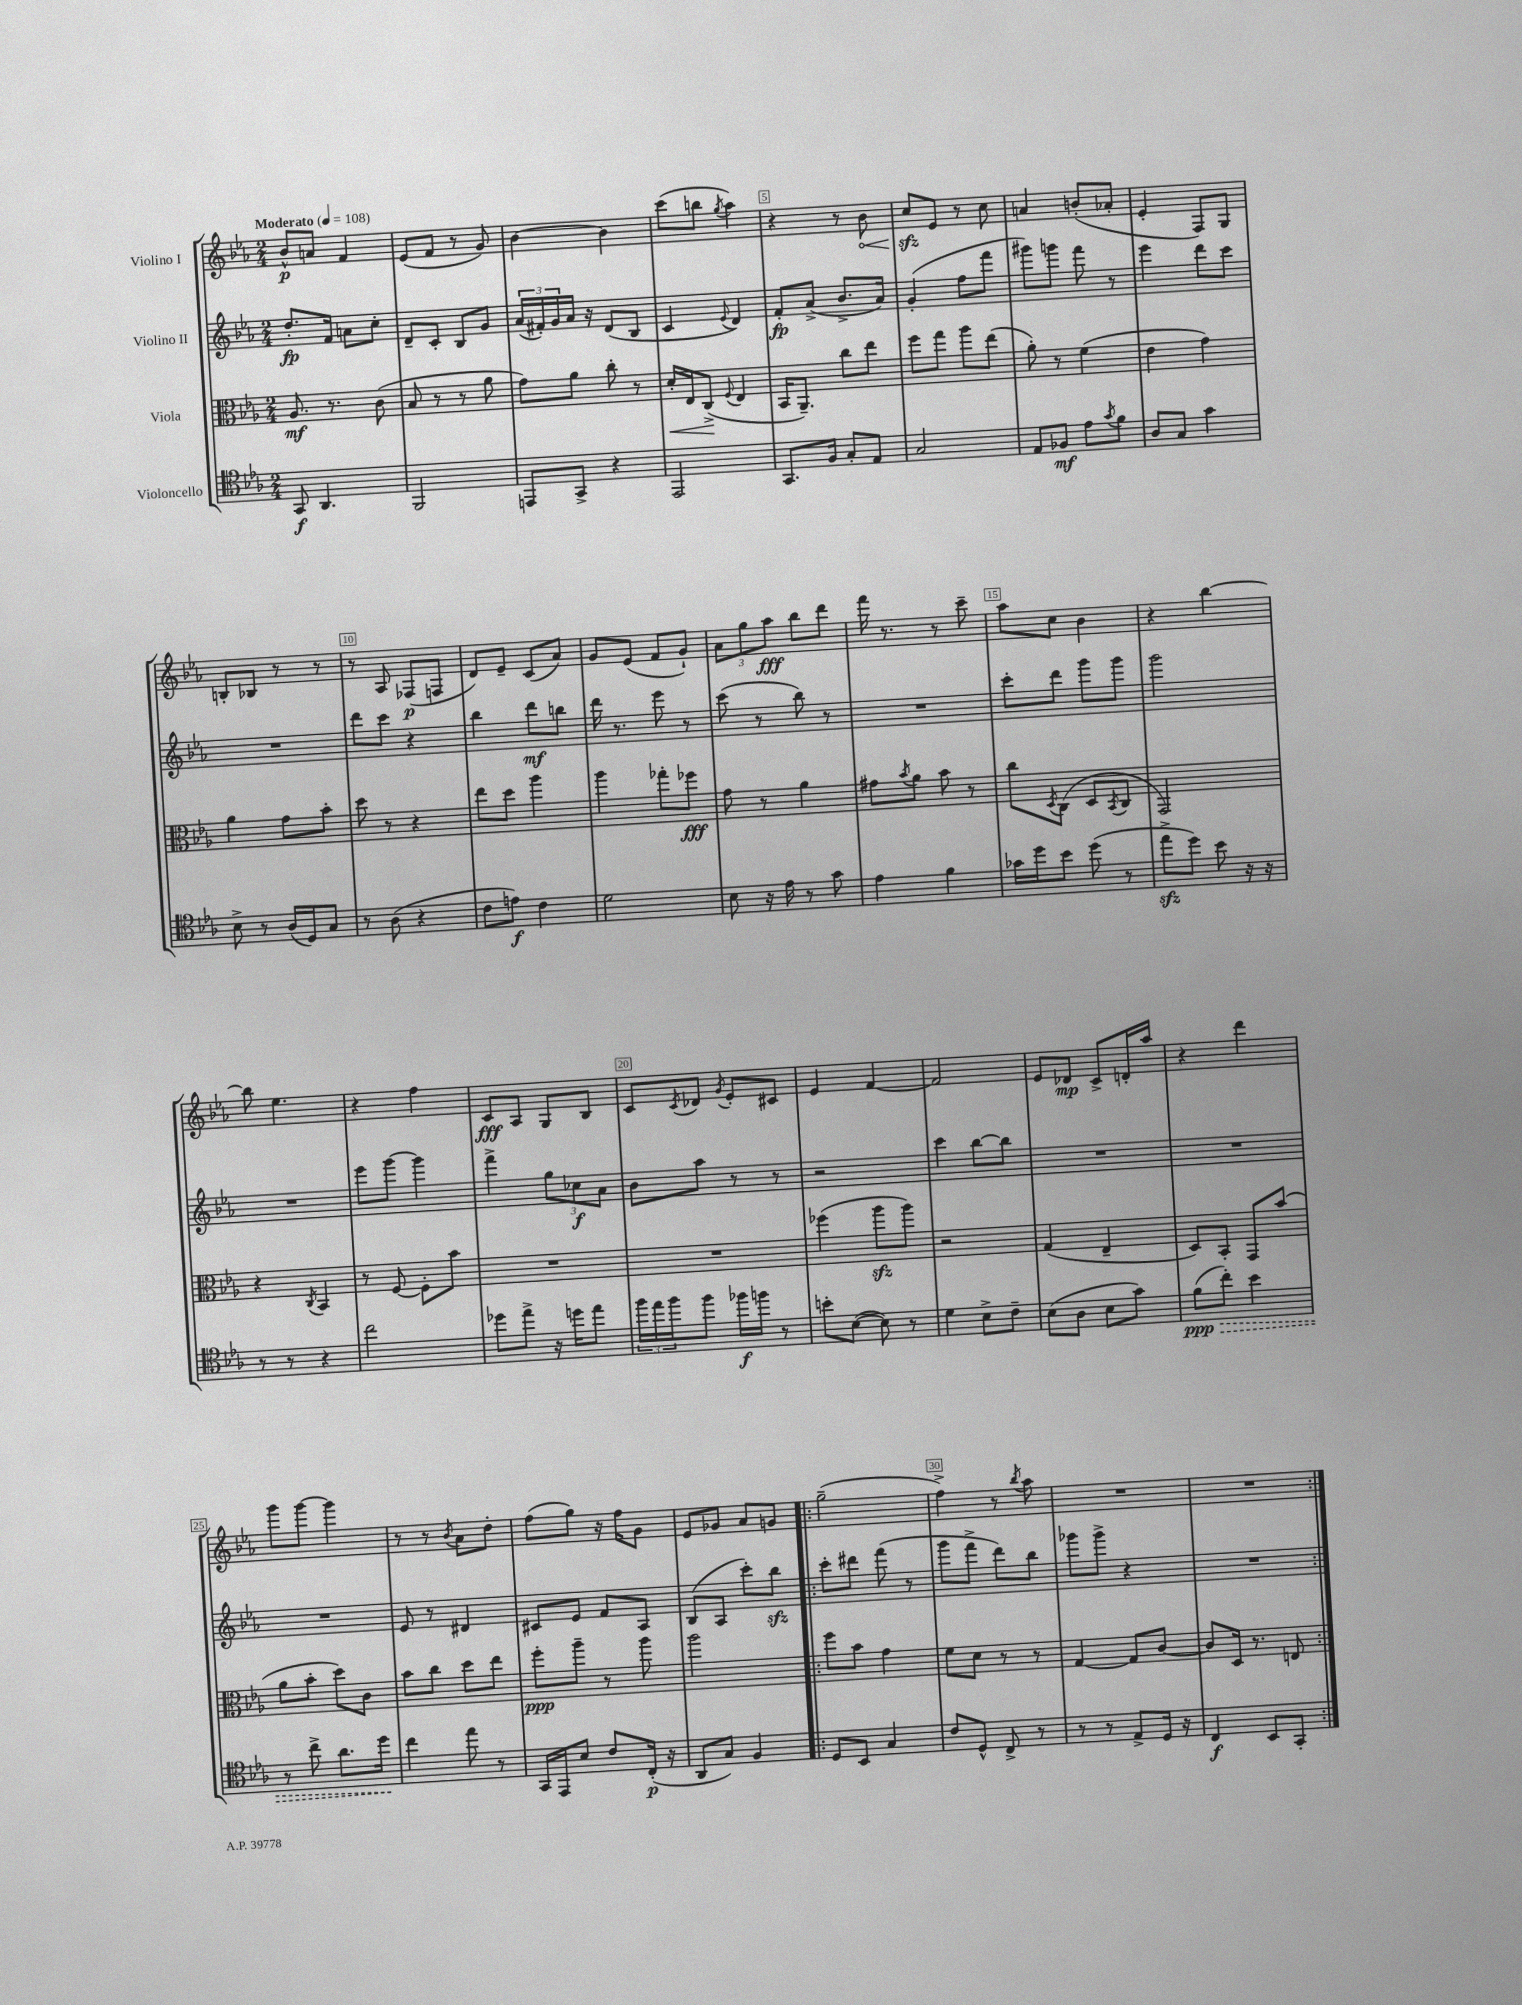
<<
\new StaffGroup <<
\new Staff = "s0" \with { instrumentName = "Violino I" } {
    \clef treble \key ees \major \numericTimeSignature \time 2/4 \tempo "Moderato" 4 = 108
    bes'8-^\p a'8 f'4 |
    ees'8( f'8 r8 g'8) |
    bes'4~ bes'4 |
    c'''8( b''8 \acciaccatura { g''8 } aes''4) |
    r4 r8 \once \override Hairpin.circled-tip = ##t bes'8\< |
    c''8\sfz\! ees'8 r8 c''8 |
    a'4 b'8-.( aes'8-. |
    ees'4-. f8) g8 |
    b8-. bes8 r8 r8 |
    r8 aes8 fes8\p( f8 |
    d'8) ees'8-- c'8( aes'8) |
    g'8 ees'8( f'8 g'8-!) |
    \tuplet 3/2 { aes'8 g''8 aes''8\fff } bes''8 d'''8 |
    f'''16 r8. r8 c'''8-- |
    aes''8 c''8 bes'4 |
    r4 bes''4~ |
    bes''8 ees''4. |
    r4 f''4 |
    c'8\fff aes8 g8 bes8 |
    c'8 \acciaccatura { c'8 } des'8 \acciaccatura { g'8 } ees'8-. cis'8 |
    ees'4 f'4~ |
    f'2 |
    ees'8 des'8\mp c'8-> d'16-. aes''16 |
    r4 d'''4 |
    g'''8 g'''8~ g'''4 |
    r8 r8 \acciaccatura { bes'8 } aes'8 d''8-. |
    f''8( g''8) r16 f''16 g'8 |
    ees'8 ges'8 aes'8 g'8 |
    \repeat volta 2 { g''2--( |
    f''4->) r8 \acciaccatura { bes''8 } aes''8 |
    R2 |
    R2 | }
}
\new Staff = "s1" \with { instrumentName = "Violino II" } {
    \clef treble \key ees \major \numericTimeSignature \time 2/4
    d''8.-.\fp f'16 a'8 c''8-. |
    d'8-- c'8-. bes8 g'8 |
    \tuplet 3/2 { aes'16( fis'16-.) g'16 } aes'16 r16 d'8( bes8 |
    c'4 \appoggiatura { ees'8 } d'4) |
    f'8-.\fp aes'8->( bes'8.-> aes'16) |
    g'4-.( f''8 f'''8 |
    gis'''8) g'''8 f'''8 r8 |
    ees'''4 d'''8 c'''8 |
    R2 |
    d'''8 c'''8 r4 |
    bes''4 d'''8\mf b''8 |
    d'''16 r8. ees'''8 r8 |
    c'''8( r8 bes''8) r8 |
    R2 |
    c'''8-. d'''8 g'''8 g'''8 |
    g'''2 |
    R2 |
    ees'''8 g'''8~ g'''4 |
    f'''4-> \tuplet 3/2 { g''8 ces''8\f aes'8 } |
    bes'8 aes''8 r8 r8 |
    r2 |
    c'''4 bes''8~ bes''8 |
    R2 |
    R2 |
    R2 |
    ees'8 r8 dis'4 |
    cis'8 ees'8 f'8 aes8 |
    bes8( aes8 c'''8-.) bes''8\sfz |
    \repeat volta 2 { c'''8-. dis'''8 f'''8( r8 |
    g'''8 f'''8-> d'''8) bes''8 |
    ges'''8 ges'''8-> r4 |
    R2 | }
}
\new Staff = "s2" \with { instrumentName = "Viola" } {
    \clef alto \key ees \major \numericTimeSignature \time 2/4
    aes8.\mf r8. c'8( |
    bes8 r8 r8 aes'8 |
    g'8) aes'8 c''8-. r8 |
    d'16-.\< ees16 c8->\!( \appoggiatura { f8 } ees4 |
    bes,16 aes,8.--) c''8 ees''8 |
    f''8 g''8 aes''8 ees''8( |
    aes'8-.) r8 f'4( |
    ees'4 g'4) |
    aes'4 g'8 bes'8-. |
    d''8 r8 r4 |
    ees''8 d''8 aes''4 |
    aes''4 ges''8-. fes''8\fff |
    g'8 r8 aes'4 |
    gis'8 \acciaccatura { bes'8 } aes'8 bes'8 r8 |
    c''8 \acciaccatura { d8 } c8( d8 \acciaccatura { bes,8 } c8 |
    g,2) |
    r4 \acciaccatura { c8 } bes,4 |
    r8 f8~ f8-. bes'8 |
    R2 |
    R2 |
    fes''4( aes''8\sfz aes''8) |
    r2 |
    g4( ees4-- |
    d8) bes,8-. g,8 bes'8( |
    aes'8 bes'8-. d''8) c'8 |
    bes'8 c''8 d''8 ees''8 |
    f''8-.\ppp aes''8-- r8 aes''8 |
    aes''2 |
    \repeat volta 2 { f''8 bes'8 g'4 |
    f'8 d'8 r8 r8 |
    g4~ g8 c'8~ |
    c'8 d16 r8. e8 | }
}
\new Staff = "s3" \with { instrumentName = "Violoncello" } {
    \clef tenor \key ees \major \numericTimeSignature \time 2/4
    g,8\f aes,4. |
    f,2 |
    e,8 g,8-> r4 |
    ees,2 |
    g,8. f16 g8-. ees8 |
    g2 |
    ees8 fes8\mf ees'8 \acciaccatura { g'8 } f'8 |
    aes8 g8 g'4 |
    bes8-> r8 aes16( d16) g8 |
    r8 aes8( r4 |
    c'8 e'8\f) c'4 |
    d'2 |
    bes8 r16 ees'16 r8 g'8 |
    ees'4 f'4 |
    ges'16 d''16 bes'8 d''8( r8 |
    ees''8->\sfz d''8) bes'8 r16 r16 |
    r8 r8 r4 |
    c''2 |
    des''8 ees''8-> r16 d''16 ees''8 |
    \tuplet 3/2 { f''16 ees''16 f''16 } f''8 fes''16\f f''16 r8 |
    b'8-. bes8~( bes8) r8 |
    d'4 bes8-> c'8-- |
    bes8( aes8 bes8 g'8) |
    \once \override Hairpin.style = #'dashed-line f'8\ppp\>( c''8-.) bes'4 |
    r8 c''8-> aes'8. d''16\! |
    c''4 ees''8 r8 |
    g,16 ees,16 bes8 c'8 c16-.\p( r16 |
    aes,8 g8) f4 |
    \repeat volta 2 { d8 bes,8 g4 |
    c'8 d8-^ c8-> r8 |
    r8 r8 ees8-> d16 r16 |
    c4\f bes,8 g,8-. | }
}
>>
>>
\layout { \context { \Score \override BarNumber.break-visibility = ##(#f #t #t) barNumberVisibility = #(every-nth-bar-number-visible 5) \override BarNumber.stencil = #(make-stencil-boxer 0.1 0.3 ly:text-interface::print) } }
